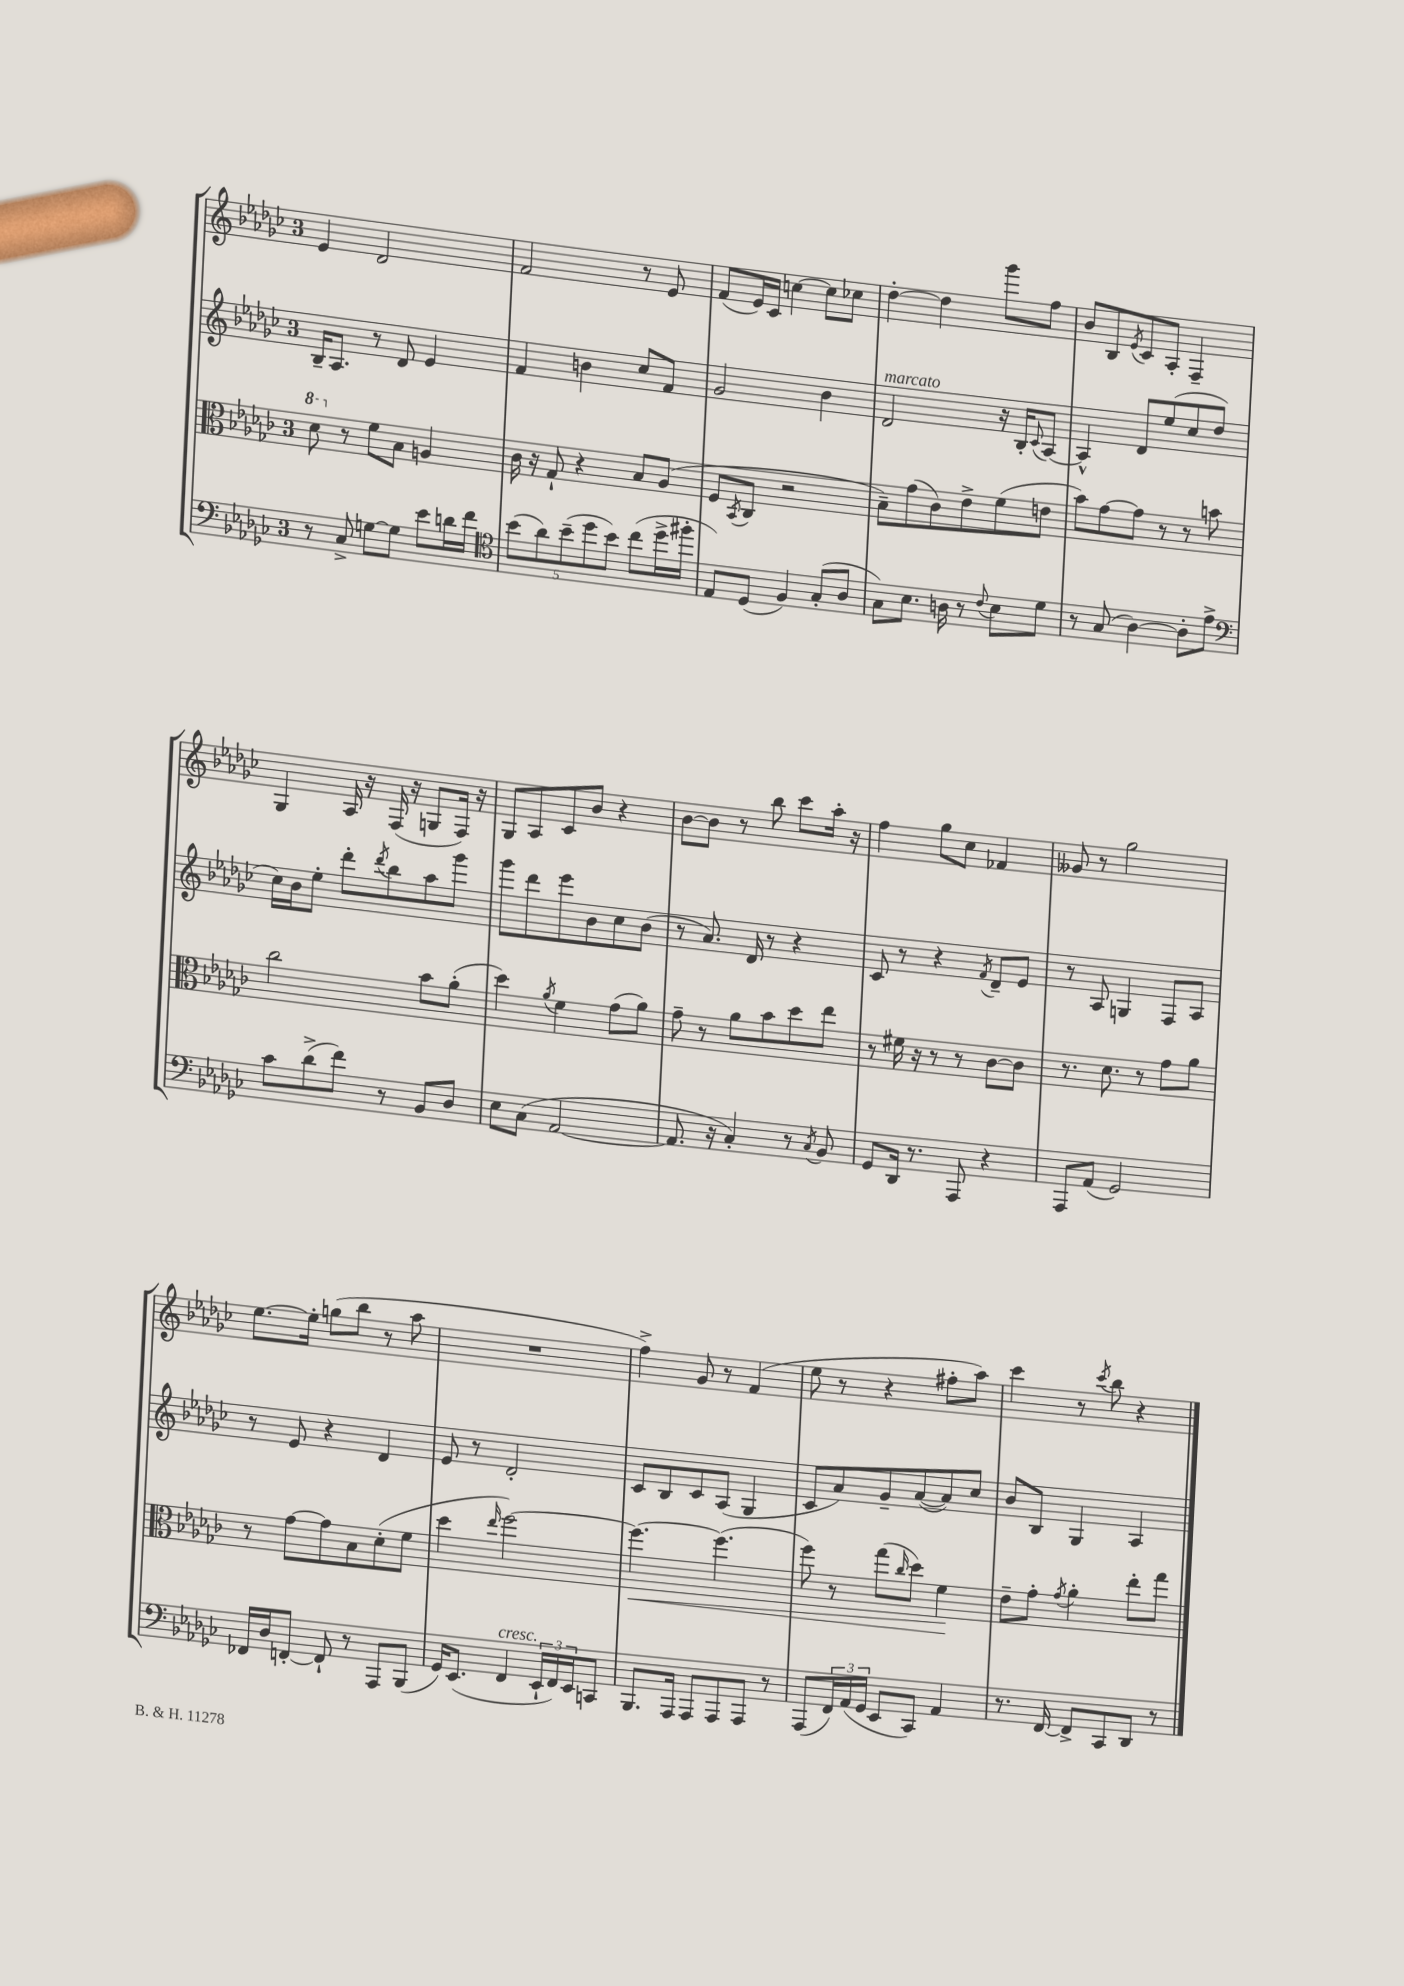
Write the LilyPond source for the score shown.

<<
\new StaffGroup <<
\new Staff = "s0" {
    \clef treble \key ges \major \once \override Staff.TimeSignature.style = #'single-digit \time 3/4
    ees'4 des'2 |
    f'2 r8 ees'8 |
    f'8( ees'16) ces'16 c''4~ c''8 ces''8 |
    des''4~-. des''4 ges'''8 f''8 |
    bes'8 bes8 \acciaccatura { ees'8 } ces'8 aes8-. f4-- |
    ges4 aes16 r16 f16( r16 g8 f16) r16 |
    ges8 aes8 ces'8 bes'8 r4 |
    bes'8~ bes'8 r8 bes''8 ces'''8 aes''16-. r16 |
    f''4 ges''8 ces''8 fes'4 |
    geses'8 r8 ges''2 |
    ees''8.~ ees''16-. g''8( bes''8 r8 aes''8 |
    R2. |
    f''4->) ges'8 r8 f'4( |
    ees''8 r8 r4 fis''8-. aes''8) |
    ces'''4 r8 \acciaccatura { ces'''8 } bes''8 r4 \bar "|." |
}
\new Staff = "s1" {
    \clef treble \key ges \major \once \override Staff.TimeSignature.style = #'single-digit \time 3/4
    bes16-- aes8. r8 des'8 ees'4 |
    f'4 b'4 ces''8 f'8 |
    ges'2 bes'4 |
    des'2^\markup { \italic "marcato" } r16 bes16-. \appoggiatura { ces'8 } aes8~ |
    aes4-^ des'8 ees''8( ces''8 des''8 |
    ces''16) bes'16 ees''8-. des'''8-. \acciaccatura { des'''8 } bes''8 aes''8 ges'''8 |
    ges'''8 des'''8 ees'''8 bes'8 ces''8 bes'8( |
    r8 aes'8.) des'16 r8 r4 |
    ces'8 r8 r4 \acciaccatura { f'8 } des'8-- ees'8 |
    r8 aes8 g4 f8 aes8 |
    r8 ees'8 r4 des'4 |
    ees'8 r8 des'2-. |
    ces'8 bes8 ces'8 aes8( ges4 |
    ces'8 aes'8) ges'8-- aes'8~( aes'8) ces''8 |
    bes'8 bes8 ges4 aes4 \bar "|." |
}
\new Staff = "s2" {
    \clef alto \key ges \major \once \override Staff.TimeSignature.style = #'single-digit \time 3/4
    \ottava #1 des''8 \ottava #0 r8 f'8 bes8 a4 |
    ces'16 r16 ges8-! r4 bes8 aes8( |
    f8 \acciaccatura { bes,8 } ces8 r2 |
    bes8--) ges'8( ces'8) ees'8-> f'8( e'8 |
    bes'8) ges'8~ ges'8 r8 r8 b'8 |
    ces''2 bes'8 aes'8-.( |
    des''4) \acciaccatura { aes'8 } f'4 ges'8( aes'8) |
    ges'8-- r8 aes'8 bes'8 des''8 ees''8 |
    r8 fis'16 r16 r8 r8 ces'8~ ces'8 |
    r8. des'8. r8 ges'8 aes'8 |
    r8 ges'8~ ges'8 bes8 des'8-.( f'8 |
    des''4 \grace { ees''16 } f''2~) |
    f''4.~\< f''4.( |
    f''8) r8 ges''8( \grace { ces''16 } des''8) f'4\! |
    ees'8-- ges'8-. \acciaccatura { ges'8 } aes'4-. ees''8-. ges''8 \bar "|." |
}
\new Staff = "s3" {
    \clef bass \key ges \major \once \override Staff.TimeSignature.style = #'single-digit \time 3/4
    r8 ces8-> g8~ g8 ees'8 d'16 f'16 |
    \clef tenor \tuplet 5/4 { bes'8( aes'8) bes'8--( des''8 bes'8) } ces''8( des''16-> fis''16-. |
    ees8) des8( f4) ges8-.( aes8 |
    ges8) bes8. a16 r8 \appoggiatura { ces'8 } bes8 des'8 |
    r8 ges8( aes4~) aes8-. ees'8-> |
    \clef bass ces'8 des'8->( f'8) r8 bes,8 des8 |
    ees8 ces8( aes,2~ |
    aes,8. r16 ces4-.) r8 \acciaccatura { ces8 } bes,8 |
    ges,8 des,16 r8. aes,,8 r4 |
    aes,,8 aes,8( ges,2) |
    fes,16 des16 f,8~-. f,8-! r8 aes,,8 bes,,8( |
    ges,16) ees,8.( f,4^\markup { \italic "cresc." } \tuplet 3/2 { ees,16-! f,16) ees,16 } c,8 |
    bes,,8. aes,,16 aes,,8 aes,,8 aes,,8 r8 |
    aes,,8( \tuplet 3/2 { f,16) aes,16( ges,16 } ees,8 ces,8) aes,4 |
    r8. f,16~ f,8-> ces,8 des,8 r8 \bar "|." |
}
>>
>>
\layout { \context { \Score \remove "Bar_number_engraver" } }
